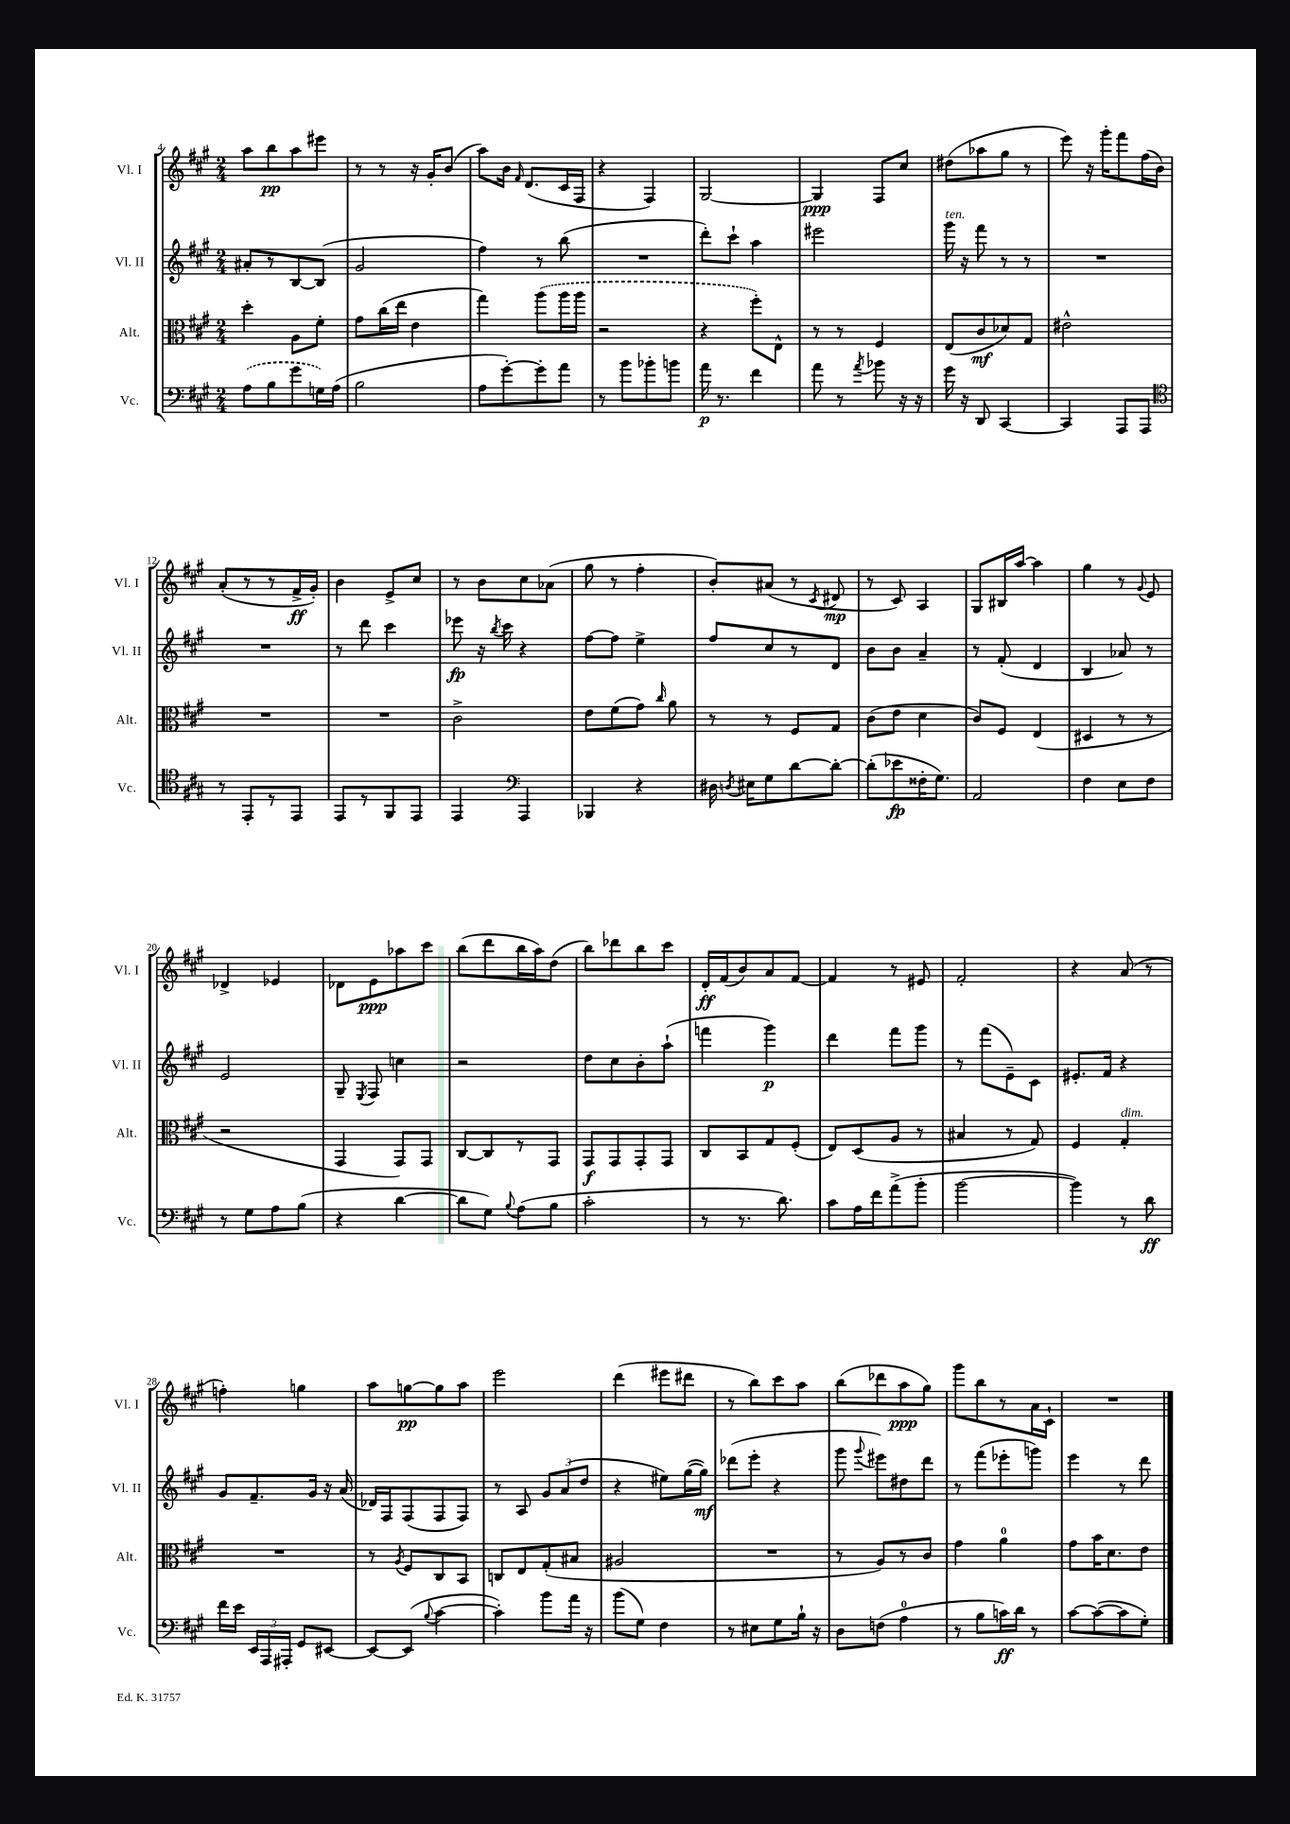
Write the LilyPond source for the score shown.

<<
\new StaffGroup <<
\new Staff = "s0" \with { instrumentName = "Vl. I" shortInstrumentName = "Vl. I" } {
    \clef treble \key a \major \numericTimeSignature \time 2/4
    \autoBeamOff a''8[ b''8\pp a''8 eis'''8] |
    r8 r8 r16 gis'16[-. b'8]( |
    a''8[) b'16] \grace { fis'16 } d'8.[( cis'16 fis16] |
    r4 fis4) |
    gis2~ |
    gis4\ppp fis8[ cis''8] |
    dis''8[( aes''8 gis''8] r8 |
    e'''8) r16 gis'''16[-. fis'''8 fis''16( b'16]) |
    a'8[-.( r8 r8 fis'16->\ff gis'16]-.) |
    b'4 e'8[-> cis''8] |
    r8 b'8[ cis''8 aes'8]( |
    gis''8 r8 fis''4-. |
    b'8[-.) ais'8]( r8 \acciaccatura { cis'8 } dis'8\mp |
    r8 cis'8) a4 |
    gis8[ bis16 a''16]~ a''4 |
    gis''4 r8 \appoggiatura { gis'8 } e'8 |
    des'4-> ees'4 |
    des'8[ e'8\ppp aes''8 cis'''8] |
    b''8[( d'''8 b''16 a''16) d''8]( |
    b''8[) des'''8 b''8 cis'''8] |
    d'16[-.\ff fis'16( b'8) a'8 fis'8]~ |
    fis'4 r8 eis'8 |
    fis'2-. |
    r4 a'8( r8 |
    f''4-.) g''4 |
    a''8[ g''8~\pp g''8 a''8] |
    e'''2 |
    d'''4( eis'''8[ dis'''8] |
    r8 b''8[) cis'''8 a''8] |
    b''8[( des'''8 a''8\ppp gis''8]) |
    gis'''8[ b''8 r8 a'16 cis'16]-! |
    R2 \bar "|." |
}
\new Staff = "s1" \with { instrumentName = "Vl. II" shortInstrumentName = "Vl. II" } {
    \clef treble \key a \major \numericTimeSignature \time 2/4
    \autoBeamOff ais'8[-. r8 b8~ b8]( |
    gis'2 |
    fis''4) r8 b''8( |
    R2 |
    d'''8[-.) cis'''8]-! a''4 |
    eis'''2 |
    gis'''16^\markup { \italic "ten." } r16 fis'''8 r8 r8 |
    R2 |
    R2 |
    r8 d'''8 cis'''4 |
    ees'''8\fp r16 \acciaccatura { b''8 } cis'''16 r4 |
    fis''8[~ fis''8] e''4-> |
    fis''8[ cis''8 r8 d'8] |
    b'8[ b'8] a'4-- |
    r8 fis'8-.( d'4 |
    b4 aes'8) r8 |
    e'2 |
    gis8-- \acciaccatura { e8 } fis8 c''4 |
    r2 |
    d''8[ cis''8 b'8-. a''8]-!( |
    f'''4 gis'''4\p) |
    d'''4 fis'''8[ gis'''8] |
    r8 fis'''8[( e'8--) cis'8] |
    eis'8.[-. fis'16] r4 |
    gis'8[ fis'8.-- gis'16] r16 a'16( |
    des'16[) fis16 fis8( fis8 fis8]) |
    r8 a8 \tuplet 3/2 { gis'8[ a'8( d''8] } |
    r4 eis''8[) gis''16~( gis''16]\mf) |
    des'''8[( e'''8]-. r4 |
    gis'''8 \appoggiatura { gis'''8 } eis'''8[) dis''8 d'''8] |
    r8 fis'''8[( ees'''8-. g'''8]) |
    e'''4 r8 d'''8 \bar "|." |
}
\new Staff = "s2" \with { instrumentName = "Alt." shortInstrumentName = "Alt." } {
    \clef alto \key a \major \numericTimeSignature \time 2/4
    \autoBeamOff d''4-. a8[ fis'8]-. |
    gis'8[ cis''16( e''16] e'4 |
    gis''4) \once \slurDashed a''8[( a''16 a''16] |
    r2 |
    r4 fis''8[-.) e8]-^ |
    r8 r8 fis4 |
    e8[( cis'8\mf des'8) gis8] |
    eis'2-^ |
    R2 |
    R2 |
    cis'2-> |
    e'8[ fis'8( gis'8]) \grace { cis''16 } a'8 |
    r8 r8 fis8[ gis8] |
    cis'8[( e'8] d'4 |
    cis'8[) fis8] e4( |
    dis4 r8 r8 |
    r2 |
    gis,4 gis,8[) gis,8] |
    cis8[~ cis8 r8 gis,8] |
    gis,8[\f gis,8 gis,8-. gis,8] |
    cis8[ b,8 gis8 fis8]-.( |
    e8[) d8( a8] r8 |
    bis4 r8 gis8) |
    fis4 gis4-.^\markup { \italic "dim." } |
    R2 |
    r8 \acciaccatura { a8 } fis8[ cis8 b,8] |
    c8[ e8 gis8-.( bis8] |
    ais2 |
    R2 |
    r8 a8[) r8 cis'8] |
    gis'4 a'4-0 |
    gis'8[ b'16 d'8. e'8] \bar "|." |
}
\new Staff = "s3" \with { instrumentName = "Vc." shortInstrumentName = "Vc." } {
    \clef bass \key a \major \numericTimeSignature \time 2/4
    \autoBeamOff \once \slurDashed a8[( b8 gis'8 g16) a16]( |
    b2 |
    a8[ gis'8~-.) gis'8-. a'8] |
    r8 b'8[ bes'8-. b'8] |
    a'16\p r8. fis'4 |
    a'8 r8 \acciaccatura { a'8 } bes'8 r16 r16 |
    gis'16 r16 d,8 cis,4~ |
    cis,4 a,,8[ a,,8] |
    \clef tenor r8 e,8[-. r8 e,8] |
    e,8[ r8 fis,8 e,8] |
    e,4 \clef bass a,,4 |
    bes,,4 r4 |
    dis16 \acciaccatura { d8 } eis16[ gis8 d'8~ d'8]~-. |
    d'8[-.( ees'8\fp fisis16-. gis8.]) |
    a,2 |
    fis4 e8[ fis8] |
    r8 gis8[ a8 b8]( |
    r4 d'4~ |
    d'8[ gis8]) \appoggiatura { b8 } a8[( b8] |
    cis'2-. |
    r8 r8. d'8.) |
    cis'8[ a16 fis'16 a'8->( b'8]-. |
    b'2~ |
    b'4) r8 d'8\ff |
    fis'16[ e'16] \tuplet 3/2 { e,16[ a,,16 ais,,16]-. } gis,8[ eis,8]~ |
    eis,8[~ eis,8]( \appoggiatura { b8 } cis'4~ |
    cis'4-.) b'8[ a'16] r16 |
    b'8[( gis8]) fis4 |
    r8 eis8[ gis8 b16]-! r16 |
    d8[ f8]( a4-0 |
    r8 b8[ c'16\ff) d'16] r8 |
    cis'8[~ cis'8~( cis'8 gis8]-.) \bar "|." |
}
>>
>>
\layout { \context { \Score currentBarNumber = #4 } }
